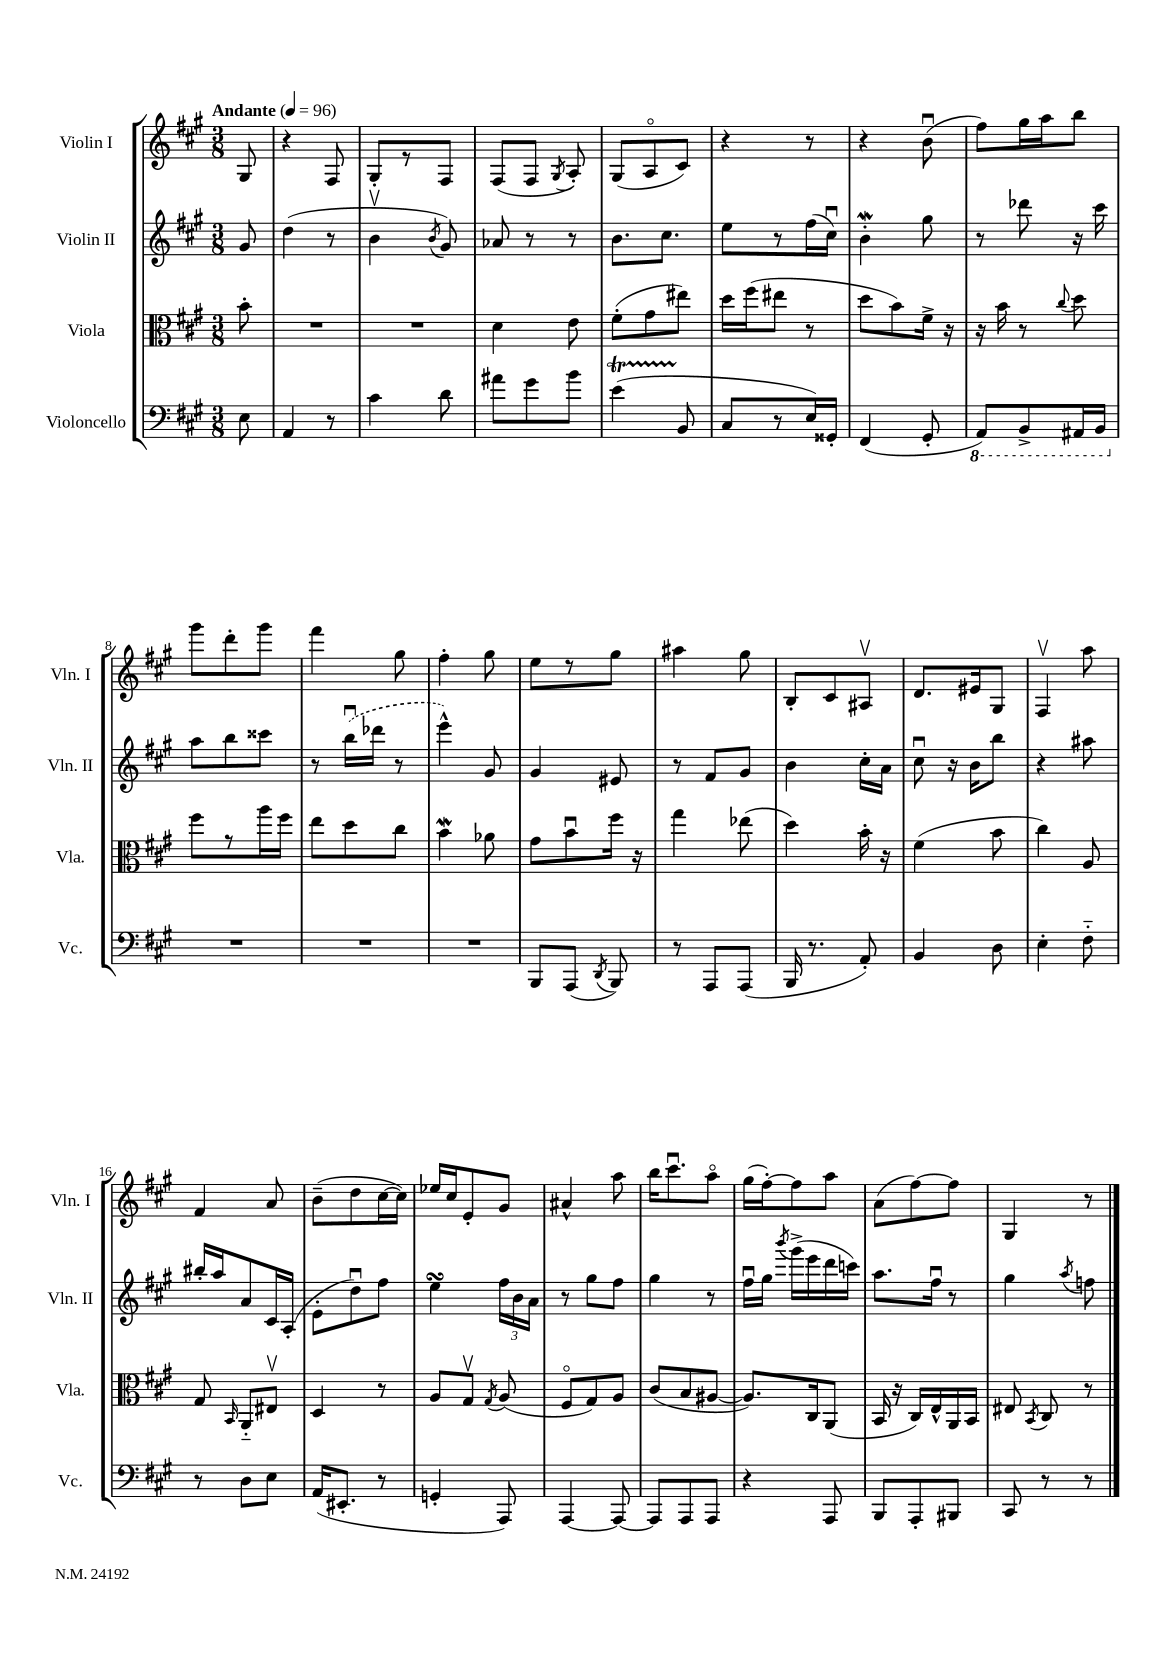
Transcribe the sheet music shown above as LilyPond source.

<<
\new StaffGroup <<
\new Staff = "s0" \with { instrumentName = "Violin I" shortInstrumentName = "Vln. I" } {
    \clef treble \key a \major \numericTimeSignature \time 3/8 \partial 8 \tempo "Andante" 4 = 96
    \autoBeamOff gis8 |
    r4 fis8 |
    gis8[-. r8 fis8] |
    fis8[( fis8] \acciaccatura { gis8 } a8-.) |
    gis8[( a8\flageolet cis'8]) |
    r4 r8 |
    r4 b'8\downbow( |
    fis''8[) gis''16 a''16 b''8] |
    gis'''8[ d'''8-. gis'''8] |
    fis'''4 gis''8 |
    fis''4-. gis''8 |
    e''8[ r8 gis''8] |
    ais''4 gis''8 |
    b8[-. cis'8 ais8]\upbow |
    d'8.[ eis'16 gis8] |
    fis4\upbow a''8 |
    fis'4 a'8 |
    b'8[--( d''8 cis''16~ cis''16]) |
    ees''16[ cis''16 e'8-. gis'8] |
    ais'4-^ a''8 |
    b''16[ cis'''8.\downbow a''8]\flageolet |
    gis''16[( fis''16~-.) fis''8 a''8] |
    a'8[( fis''8~) fis''8] |
    gis4 r8 \bar "|." |
}
\new Staff = "s1" \with { instrumentName = "Violin II" shortInstrumentName = "Vln. II" } {
    \clef treble \key a \major \numericTimeSignature \time 3/8 \partial 8
    \autoBeamOff gis'8 |
    d''4( r8 |
    b'4\upbow \acciaccatura { b'8 } gis'8) |
    aes'8 r8 r8 |
    b'8.[ cis''8.] |
    e''8[ r8 fis''16( cis''16]\downbow) |
    b'4-.\mordent gis''8 |
    r8 des'''8 r16 cis'''16 |
    a''8[ b''8 cisis'''8] |
    r8 \once \slurDashed b''16[\downbow( des'''16] r8 |
    e'''4-^) gis'8 |
    gis'4 eis'8 |
    r8 fis'8[ gis'8] |
    b'4 cis''16[-. a'16] |
    cis''8\downbow r16 b'16[ b''8] |
    r4 ais''8 |
    bis''16[-. a''16 a'8 cis'16 a16]-.( |
    e'8[-. d''8\downbow) fis''8] |
    e''4\turn \tuplet 3/2 { fis''16[ b'16 a'16] } |
    r8 gis''8[ fis''8] |
    gis''4 r8 |
    fis''16[\downbow gis''16] \acciaccatura { b'''8 } gis'''16[->( e'''16 d'''16 c'''16]) |
    a''8.[ fis''16]\downbow r8 |
    gis''4 \acciaccatura { a''8 } f''8 \bar "|." |
}
\new Staff = "s2" \with { instrumentName = "Viola" shortInstrumentName = "Vla." } {
    \clef alto \key a \major \numericTimeSignature \time 3/8 \partial 8
    \autoBeamOff b'8-. |
    R4. |
    R4. |
    d'4 e'8 |
    fis'8[-.( gis'8 eis''8]) |
    d''16[ fis''16( eis''8] r8 |
    d''8[ b'8) fis'16]-> r16 |
    r16 b'16 r8 \appoggiatura { cis''8 } d''8 |
    fis''8[ r8 a''16 fis''16] |
    e''8[ d''8 cis''8] |
    b'4\mordent aes'8 |
    gis'8[ b'8\downbow fis''16] r16 |
    gis''4 ees''8( |
    d''4) b'16-. r16 |
    fis'4( b'8 |
    cis''4) a8 |
    gis8 \grace { b,16 } a,8[-_ eis8]\upbow |
    d4 r8 |
    a8[ gis8]\upbow \acciaccatura { gis8 } a8( |
    fis8[\flageolet gis8) a8] |
    cis'8[( b8 ais8]~ |
    ais8.[) cis16 a,8]( |
    b,16 r16 cis16[) e16-^ a,16 b,16] |
    eis8 \acciaccatura { b,8 } cis8 r8 \bar "|." |
}
\new Staff = "s3" \with { instrumentName = "Violoncello" shortInstrumentName = "Vc." } {
    \clef bass \key a \major \numericTimeSignature \time 3/8 \partial 8
    \autoBeamOff e8 |
    a,4 r8 |
    cis'4 d'8 |
    ais'8[ gis'8 b'8] |
    e'4\startTrillSpan( b,8\stopTrillSpan |
    cis8[ r8 e16) gisis,16]-. |
    fis,4( gis,8-. |
    \ottava #-1 a,,8[) b,,8-> ais,,16 b,,16] \ottava #0 |
    R4. |
    R4. |
    R4. |
    b,,8[ a,,8]( \acciaccatura { d,8 } b,,8) |
    r8 a,,8[ a,,8]( |
    b,,16 r8. a,8-.) |
    b,4 d8 |
    e4-. fis8-_ |
    r8 d8[ e8] |
    a,16[( eis,8.]-. r8 |
    g,4-. a,,8) |
    a,,4~ a,,8~ |
    a,,8[ a,,8 a,,8] |
    r4 a,,8 |
    b,,8[ a,,8-. bis,,8] |
    cis,8 r8 r8 \bar "|." |
}
>>
>>
